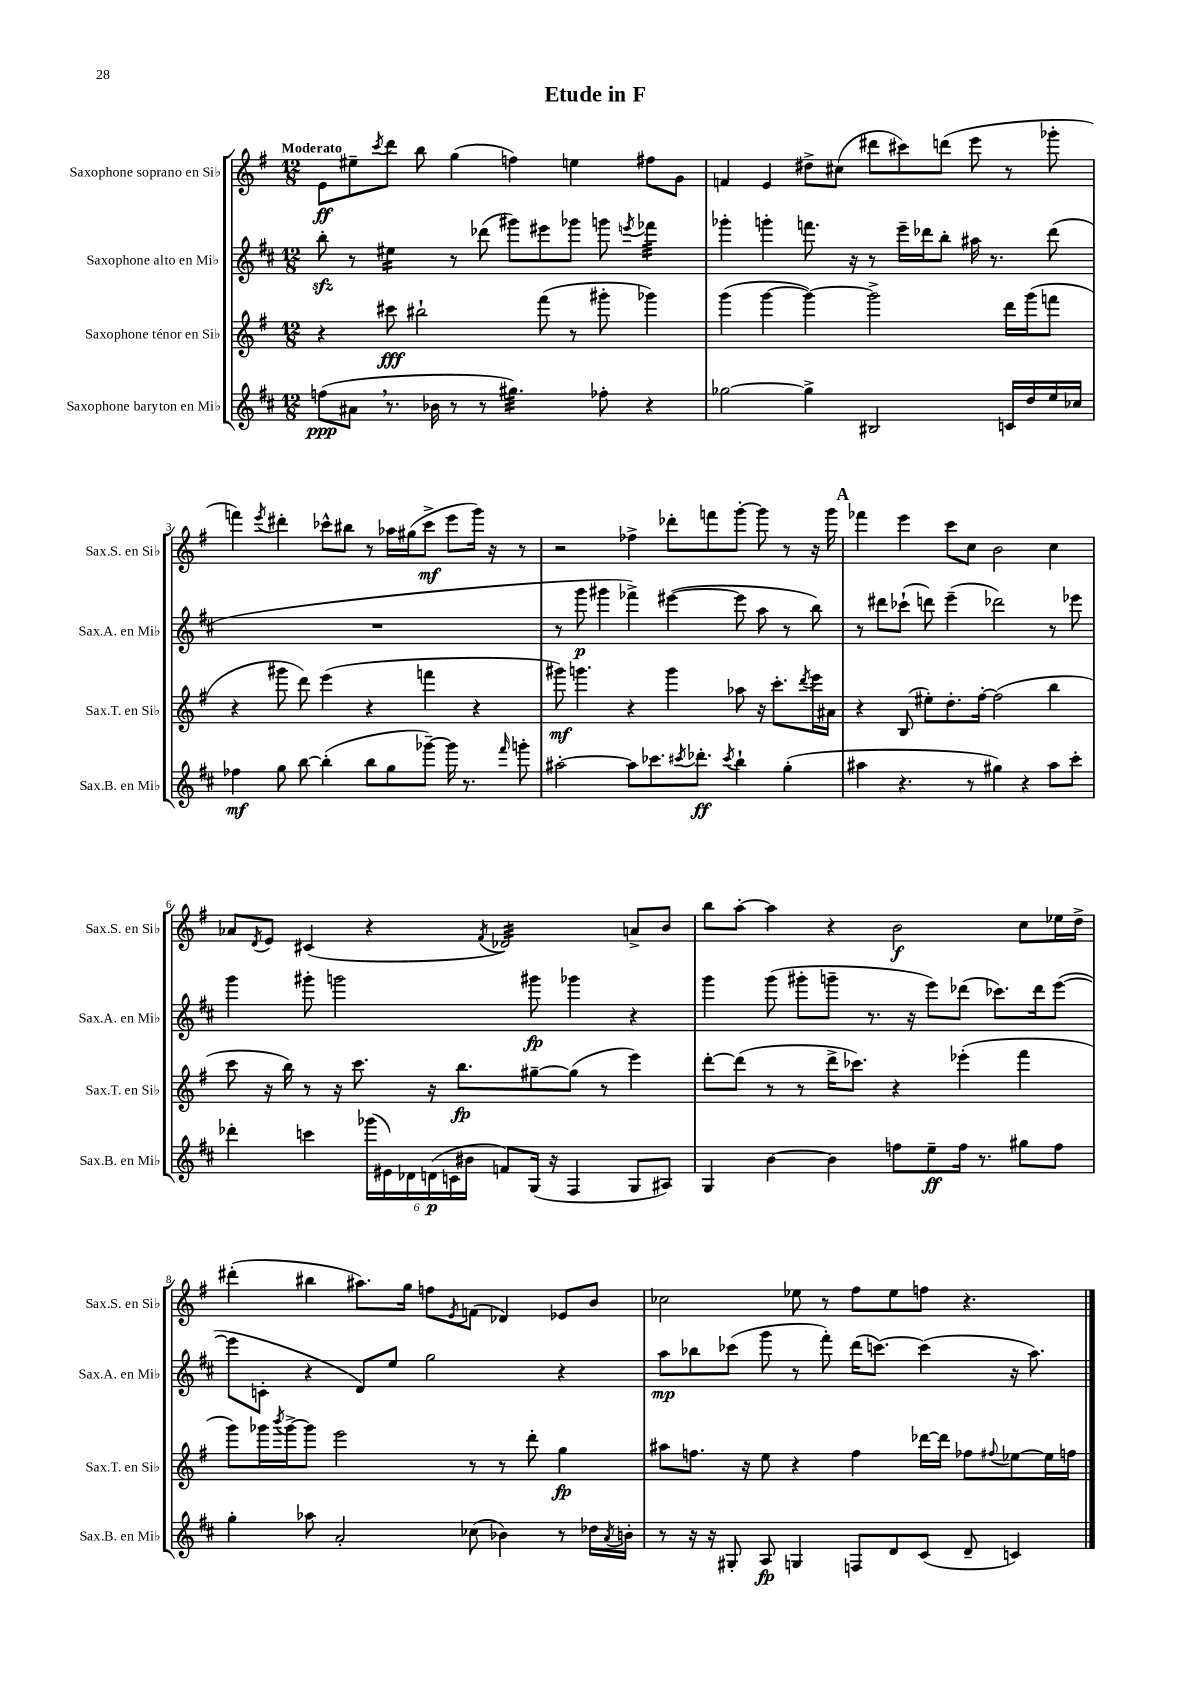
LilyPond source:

\header { title = "Etude in F" }
<<
\new StaffGroup <<
\new Staff = "s0" \with { instrumentName = "Saxophone soprano en Sib" shortInstrumentName = "Sax.S. en Sib" } {
    \clef treble \key g \major \numericTimeSignature \time 12/8 \tempo "Moderato"
    e'8\ff eis''8-- \acciaccatura { c'''8 } d'''8 b''8 g''4( f''4) e''4 fis''8 g'8 |
    f'4 e'4 dis''8-> cis''8( dis'''8 cis'''8) d'''8( e'''8 r8 ges'''8-. |
    f'''4) \acciaccatura { e'''8 } dis'''4-. ces'''8-^ bis''8 r8 aes''16 gis''16( ces'''8->\mf e'''8 g'''16) r16 r8 |
    r2 fes''4-> des'''8-. f'''8 g'''8~-. g'''8 r8 r16 g'''16 |
    \mark \markup { \bold "A" } fes'''4 e'''4 c'''8 c''8 b'2 c''4 |
    aes'8 \acciaccatura { d'8 } e'8 cis'4( r4 \acciaccatura { fis'8 } des'2:32) a'8-> b'8 |
    b''8 a''8~-. a''4 r4 b'2\f c''8 ees''16 d''16-> |
    dis'''4-.( bis''4 ais''8.) g''16 f''8 \acciaccatura { e'8 } f'8( des'4) ees'8 b'8 |
    ces''2 ees''8 r8 fis''8 ees''8 f''8 r4. \bar "|." |
}
\new Staff = "s1" \with { instrumentName = "Saxophone alto en Mib" shortInstrumentName = "Sax.A. en Mib" } {
    \clef treble \key d \major \numericTimeSignature \time 12/8
    b''8-.\sfz r8 eis''4:16 r8 des'''8( gis'''8) eis'''8 ges'''8 g'''8 \acciaccatura { e'''8 } fes'''4:32 |
    ges'''4-. g'''4-. f'''8. r16 r8 e'''16-- des'''16 b''8-. ais''16 r8. des'''8( |
    R1. |
    r8 g'''8\p gis'''4 fes'''4->) eis'''4~( eis'''8 a''8 r8 b''8) |
    \mark \markup { \bold "A" } r8 dis'''8 ces'''8-!( d'''8) e'''4--( des'''2) r8 ees'''8 |
    g'''4 gis'''8-. g'''2 gis'''8\fp ges'''4 r4 |
    g'''4 g'''8( gis'''8-. g'''8-- r8. r16 e'''8) des'''8( ces'''8.) des'''16 e'''8~( |
    e'''8 c'8-. r4 d'8) e''8 g''2 r4 |
    a''8\mp bes''8 ces'''8( g'''8 r8 fis'''8-.) d'''16( c'''8.~) c'''4( r16 a''8.) \bar "|." |
}
\new Staff = "s2" \with { instrumentName = "Saxophone ténor en Sib" shortInstrumentName = "Sax.T. en Sib" } {
    \clef treble \key g \major \numericTimeSignature \time 12/8
    r4 cis'''8\fff bis''2-! fis'''8( r8 gis'''8-. ges'''4) |
    g'''4( g'''4~ g'''4~) g'''2-> d'''16 g'''16( f'''8 |
    r4 gis'''8 d'''8) e'''4( r4 f'''4 r4 |
    gis'''8\mf) g'''4. r4 g'''4 aes''8 r16 c'''8.-. \acciaccatura { d'''8 } e'''16 ais'16 |
    \mark \markup { \bold "A" } r4 b8( eis''8-.) d''8.-. fis''16~-. fis''2( b''4 |
    c'''8 r16 b''16) r8 r16 c'''8. r16 b''8.\fp gis''8~-- gis''8( r8 e'''4) |
    d'''8~-. d'''8( r8 r8 d'''16-> ces'''8.) r4 ees'''4-.( fis'''4 |
    g'''8) ges'''16 \acciaccatura { b'''8 } ges'''16~-> ges'''8 e'''2 r8 r8 d'''8-. g''4\fp |
    ais''8 f''8. r16 e''8 r4 f''4 des'''16~ des'''16 fes''8 \appoggiatura { fis''8 } ees''8~ ees''16 f''16 \bar "|." |
}
\new Staff = "s3" \with { instrumentName = "Saxophone baryton en Mib" shortInstrumentName = "Sax.B. en Mib" } {
    \clef treble \key d \major \numericTimeSignature \time 12/8
    f''8\ppp( ais'8 \breathe r8. bes'16 r8 r8 gis''4.:32) fes''8-. r4 |
    ges''2~ ges''4-> bis2 c'16 d''16 e''16 ces''16 |
    fes''4\mf g''8 b''8~ b''4-.( b''8 g''8 ges'''8~--) ges'''16 r8. \grace { fis'''16 } g'''8-. |
    ais''2~-. ais''8 ces'''8. \acciaccatura { cis'''8 } des'''8.-.\ff \acciaccatura { cis'''8 } b''4-! g''4-.( |
    \mark \markup { \bold "A" } ais''4 r4. r8 gis''4) r4 ais''8 cis'''8-. |
    des'''4-. c'''4 \tuplet 6/4 { ges'''16( eis'16) des'16 d'16\p( c'16 bis'16 } f'8) g16( r16 fis4 g8 ais8) |
    g4 b'4~ b'4 f''8 e''8--\ff f''16 r8. gis''8 f''8 |
    g''4-. aes''8 a'2-. ces''8( bes'4) r8 des''16 \acciaccatura { a'8 } b'16-. |
    r8 r16 r16 gis8-. a8\fp g4 f8 d'8 cis'8( d'8-- c'4) \bar "|." |
}
>>
>>
